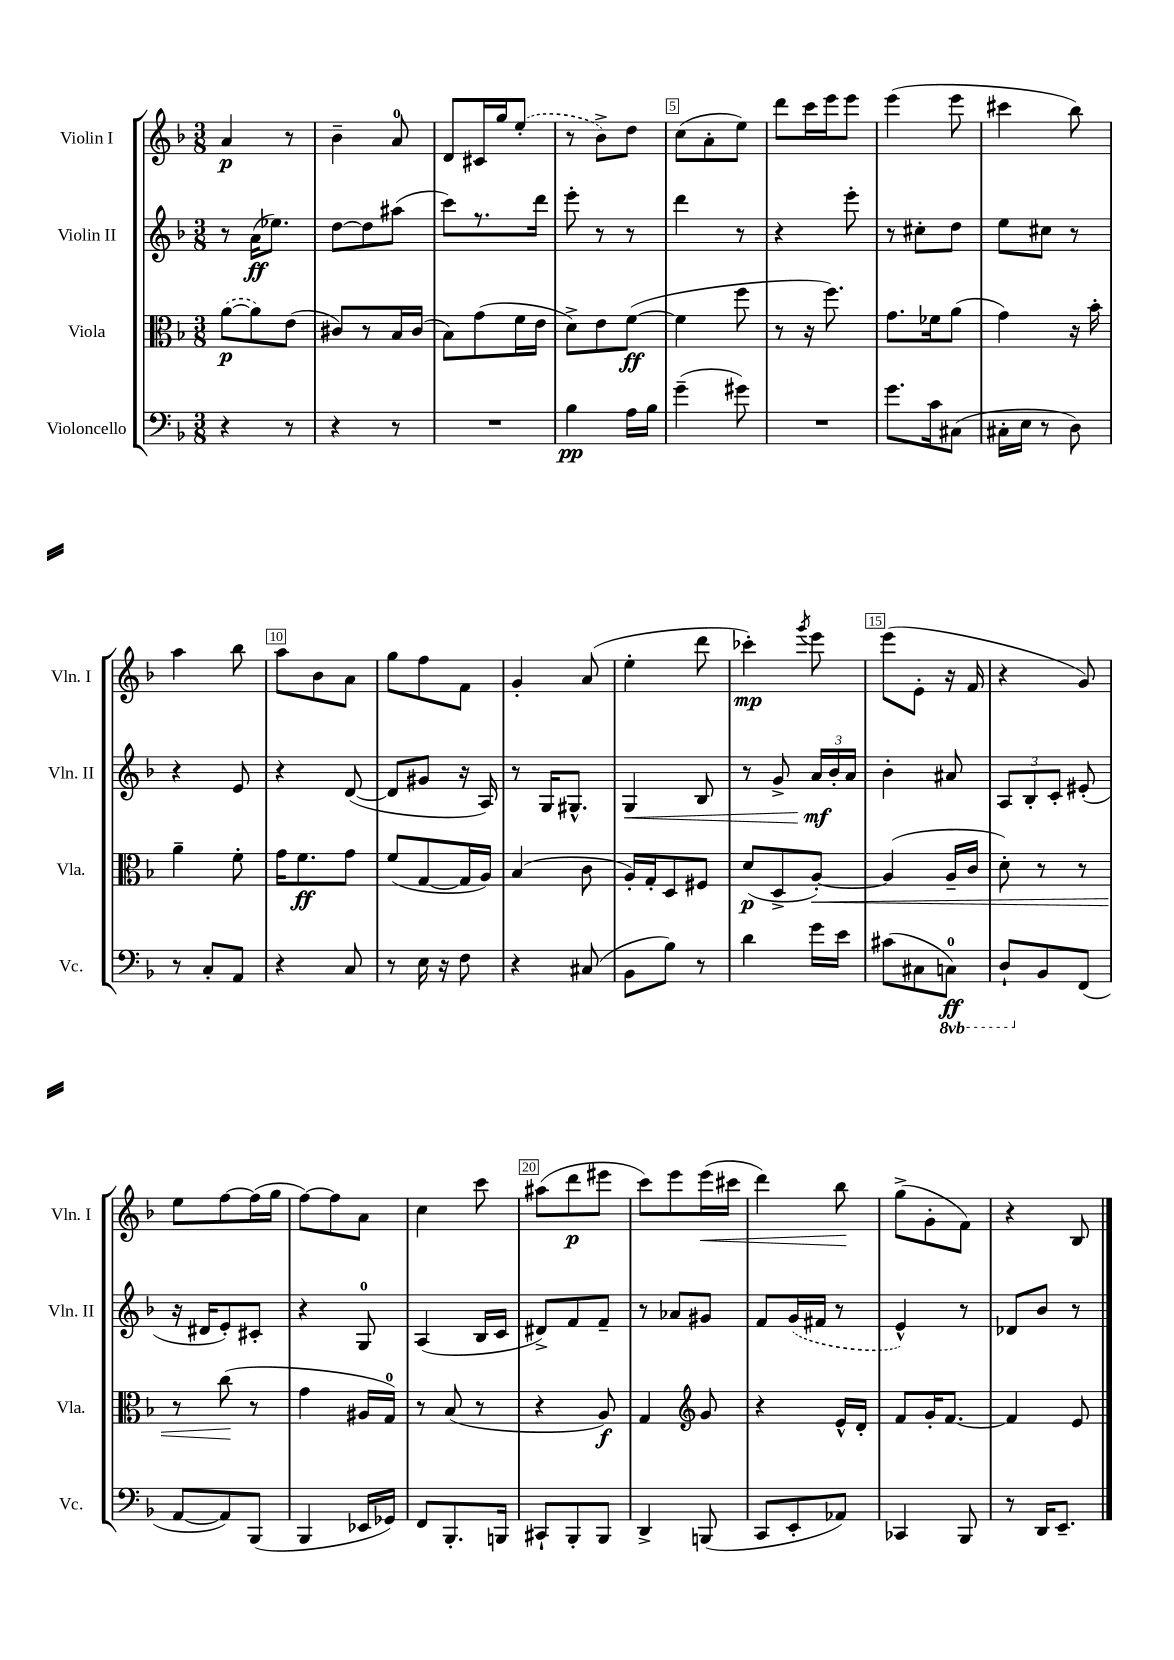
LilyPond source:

<<
\new StaffGroup <<
\new Staff = "s0" \with { instrumentName = "Violin I" shortInstrumentName = "Vln. I" } {
    \clef treble \key f \major \numericTimeSignature \time 3/8
    \autoBeamOff a'4\p r8 |
    bes'4-- a'8-0 |
    d'8[ cis'16 g''16 \once \slurDashed e''8]-.( |
    r8 bes'8[->) d''8] |
    c''8[( a'8-. e''8]) |
    d'''8[ c'''16 e'''16 e'''8] |
    e'''4( e'''8 |
    cis'''4 bes''8) |
    a''4 bes''8 |
    a''8[ bes'8 a'8] |
    g''8[ f''8 f'8] |
    g'4-. a'8( |
    e''4-. d'''8 |
    ces'''4-.\mp) \acciaccatura { g'''8 } e'''8 |
    e'''8[( e'8]-. r16 f'16 |
    r4 g'8) |
    e''8[ f''8~ f''16( g''16] |
    f''8[~) f''8 a'8] |
    c''4 c'''8 |
    ais''8[( d'''8\p eis'''8] |
    c'''8[) e'''8 e'''16\<( cis'''16] |
    d'''4) bes''8\! |
    g''8[->( g'8-. f'8]) |
    r4 bes8 \bar "|." |
}
\new Staff = "s1" \with { instrumentName = "Violin II" shortInstrumentName = "Vln. II" } {
    \clef treble \key f \major \numericTimeSignature \time 3/8
    \autoBeamOff r8 a'16[\ff( ees''8.]) |
    d''8[~ d''8 ais''8]( |
    c'''8[) r8. d'''16] |
    e'''8-. r8 r8 |
    d'''4 r8 |
    r4 e'''8-. |
    r8 cis''8[-. d''8] |
    e''8[ cis''8] r8 |
    r4 e'8 |
    r4 d'8~( |
    d'8[ gis'8] r16 a16) |
    r8 g16[ gis8.]-^ |
    g4\< bes8 |
    r8 g'8-> \tuplet 3/2 { a'16[\mf\! bes'16-. a'16] } |
    bes'4-. ais'8 |
    \tuplet 3/2 { a8[ bes8-. c'8]-. } eis'8-.( |
    r16 dis'16[ e'8-.) cis'8]-. |
    r4 g8-0 |
    a4( bes16[ c'16] |
    dis'8[->) f'8 f'8]-- |
    r8 aes'8[ gis'8] |
    f'8[ \once \slurDashed g'16( fis'16] r8 |
    e'4-^) r8 |
    des'8[ bes'8] r8 \bar "|." |
}
\new Staff = "s2" \with { instrumentName = "Viola" shortInstrumentName = "Vla." } {
    \clef alto \key f \major \numericTimeSignature \time 3/8
    \autoBeamOff \once \slurDashed a'8[~\p( a'8) e'8]( |
    cis'8[) r8 bes16 cis'16]( |
    bes8[) g'8( f'16 e'16] |
    d'8[->) e'8 f'8]~\ff( |
    f'4 f''8 |
    r8 r16 f''8.) |
    g'8.[ fes'16 a'8]( |
    g'4) r16 bes'16-. |
    a'4-- f'8-. |
    g'16[ f'8.\ff g'8] |
    f'8[( g8~ g16 a16]) |
    bes4( c'8 |
    a16[-.) g16-. d8 fis8] |
    d'8[\p( d8-> a8]~-.\<) |
    a4( a16[-- c'16] |
    d'8-.) r8 r8 |
    r8 c''8\!( r8 |
    g'4 ais16[ g16]-0) |
    r8 bes8( r8 |
    r4 a8\f) |
    g4 \clef treble g'8 |
    r4 e'16[-^ d'16]-. |
    f'8[ g'16-. f'8.]~ |
    f'4 e'8 \bar "|." |
}
\new Staff = "s3" \with { instrumentName = "Violoncello" shortInstrumentName = "Vc." } {
    \clef bass \key f \major \numericTimeSignature \time 3/8 \set Staff.ottavationMarkups = #ottavation-simple-ordinals
    \autoBeamOff r4 r8 |
    r4 r8 |
    R4. |
    bes4\pp a16[ bes16] |
    g'4--( gis'8) |
    R4. |
    g'8.[ c'16 cis8]( |
    cis16[-. e16] r8 d8) |
    r8 c8[-. a,8] |
    r4 c8 |
    r8 e16 r16 f8 |
    r4 cis8( |
    bes,8[ bes8]) r8 |
    d'4 g'16[ e'16] |
    cis'8[( cis8 \ottava #-1 c,!8]-0\ff) |
    d,8[-! \ottava #0 bes,8 f,8]( |
    a,8[~ a,8) bes,,8]( |
    bes,,4 ees,16[ ges,16]) |
    f,8[ bes,,8.-. b,,16] |
    cis,8[-! bes,,8-. bes,,8] |
    d,4-> b,,8( |
    c,8[ e,8-. aes,8]) |
    ces,4 bes,,8 |
    r8 d,16[ e,8.]-- \bar "|." |
}
>>
>>
\layout { \context { \Score \override BarNumber.break-visibility = ##(#f #t #t) barNumberVisibility = #(every-nth-bar-number-visible 5) \override BarNumber.stencil = #(make-stencil-boxer 0.1 0.3 ly:text-interface::print) } }
